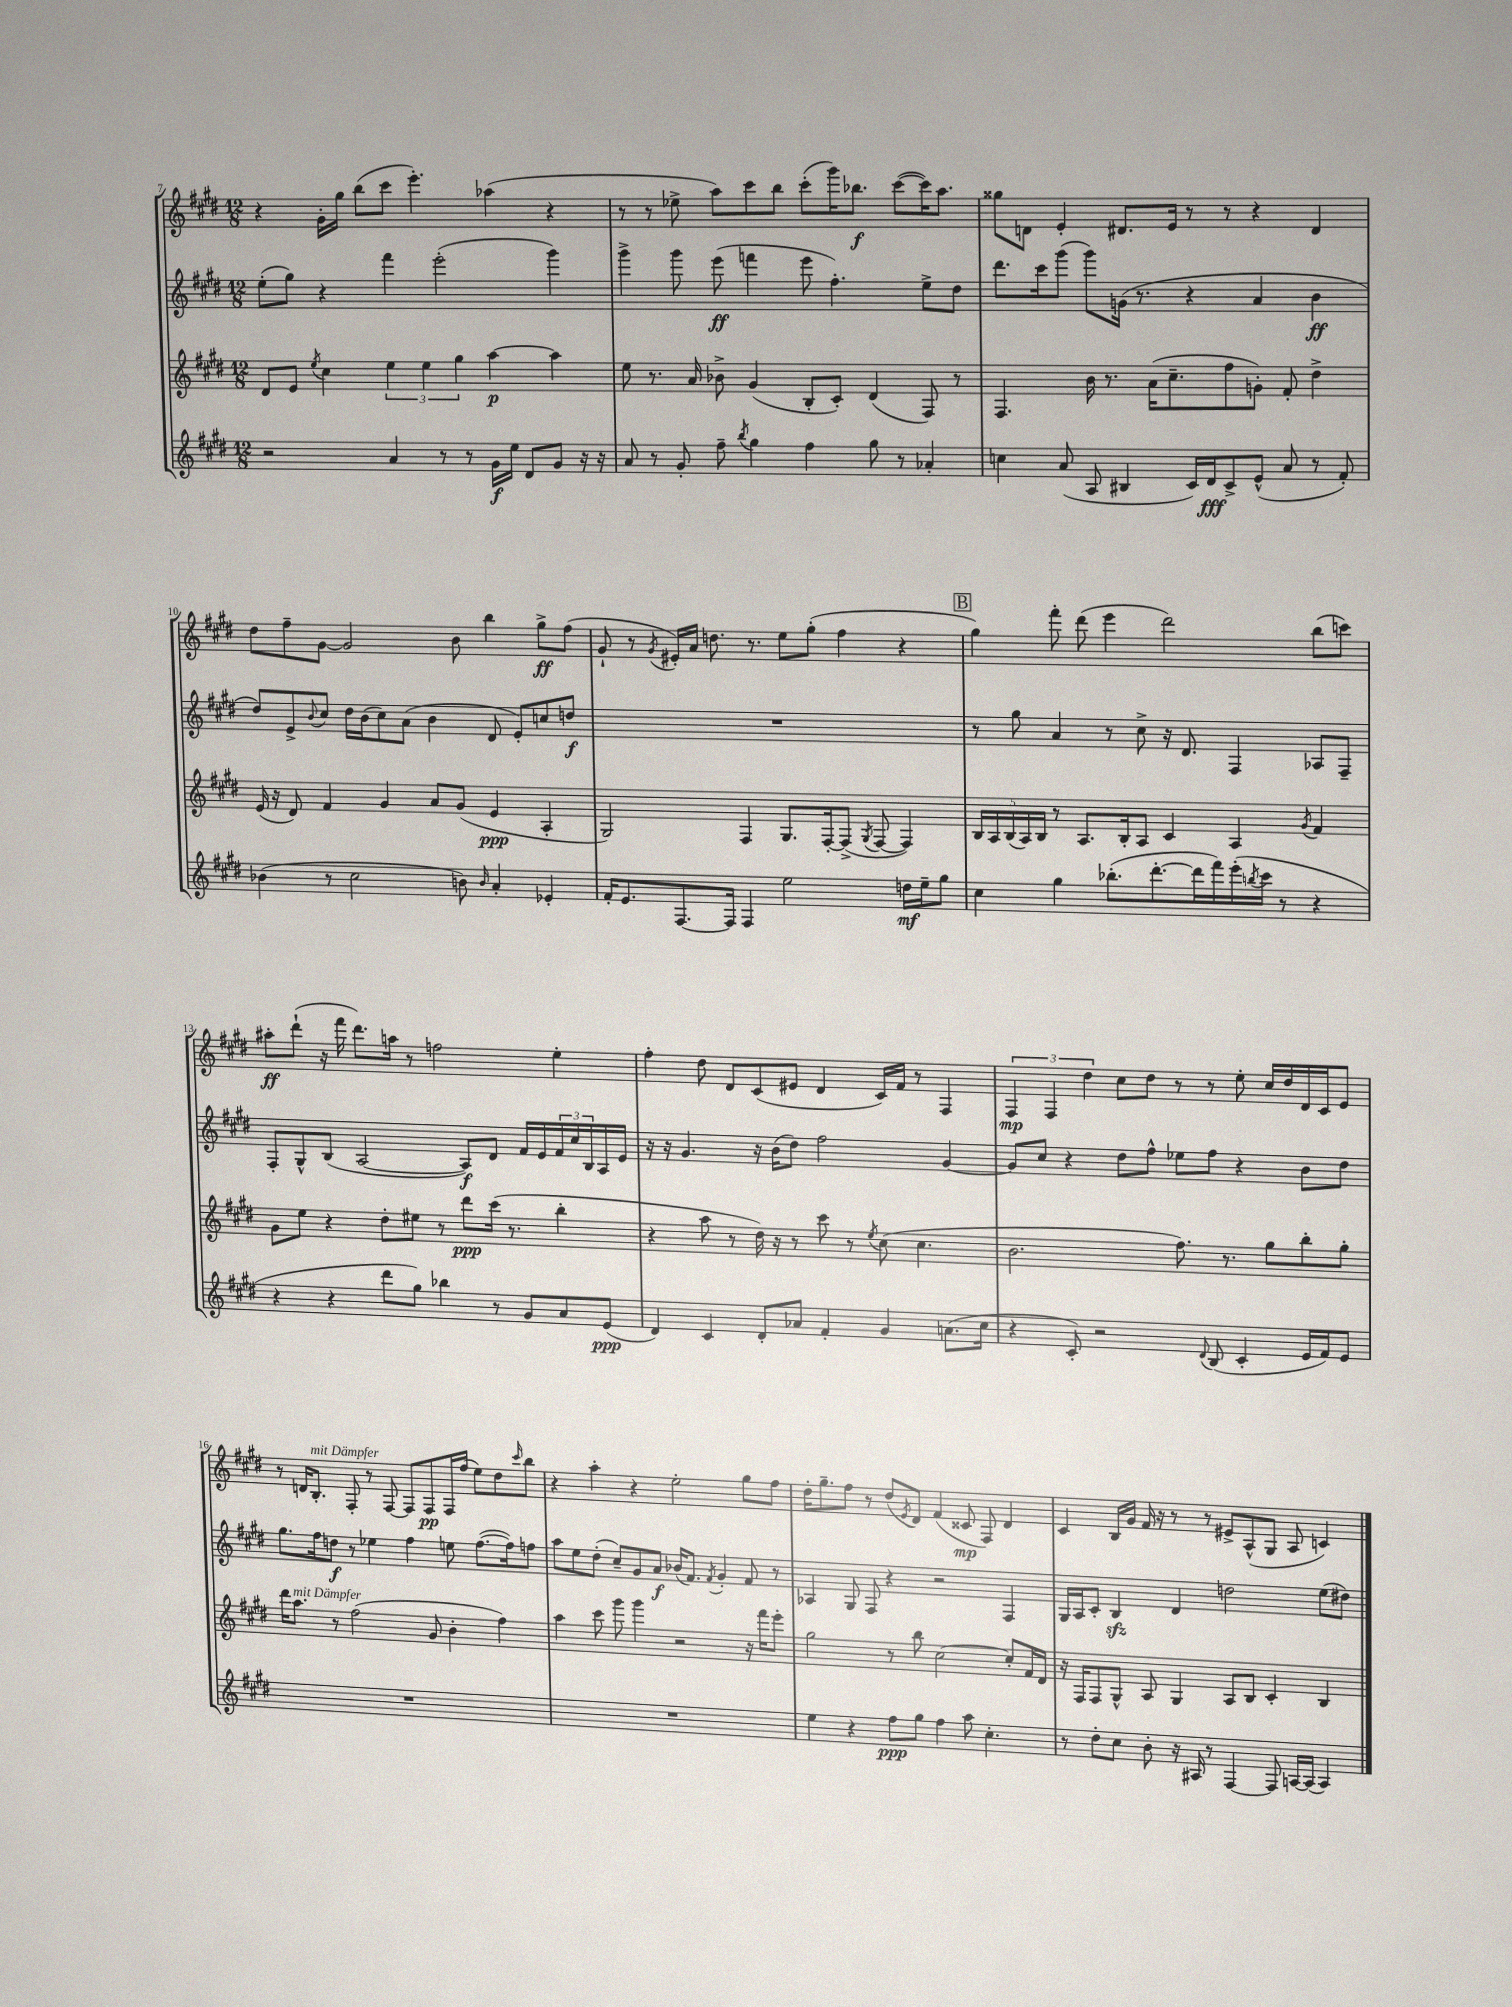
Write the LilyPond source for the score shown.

<<
\new StaffGroup <<
\new Staff = "s0" {
    \clef treble \key e \major \numericTimeSignature \time 12/8
    r4 gis'16-. gis''16 b''8( cis'''8 e'''4.-.) aes''4( r4 |
    r8 r8 ees''8-> a''8) cis'''8 b''8 cis'''8-.( gis'''16) bes''8.\f cis'''8~( cis'''16) a''8. |
    gisis''8 d'8 e'4-. dis'8. e'16 r8 r8 r4 dis'4 |
    dis''8 fis''8-- gis'8~ gis'2 b'8 b''4 gis''8->\ff fis''8( |
    gis'8-! r8 \acciaccatura { gis'8 } eis'16-.) a'16 d''8. r8. e''8 gis''8-.( fis''4 r4 |
    \mark \markup { \box "B" } gis''4) fis'''8-. dis'''8( e'''4 dis'''2) b''8( c'''8) |
    ais''8-.\ff dis'''8-!( r16 fis'''16 dis'''8.) a''16 r8 f''2 e''4-. |
    fis''4-. dis''8 dis'8 cis'8( eis'8 dis'4 cis'16) fis'16 r8 fis4 |
    \tuplet 3/2 { fis4\mp fis4 dis''4 } cis''8 dis''8 r8 r8 e''8-. cis''16 dis''16 dis'16 cis'16 e'8 |
    r8 d'16 b8.-.^\markup { \italic "mit Dämpfer" } fis8-. r8 fis8~ fis8 fis8\pp fis16 fis''16( e''8) dis''8 \grace { cis'''16 } b''8 |
    r4 a''4-. r4 e''2-. gis''8 fis''8 |
    dis''16-. gis''8.-- fis''8 r8 dis''8( \acciaccatura { e'8 } dis'8) fis'4( cisis'8\mp fis8) dis'4 |
    cis'4 b16 gis'16 fis'16 r16 r8 r8 eis'8-> a8-^( gis8 a8 c'4) \bar "|." |
}
\new Staff = "s1" {
    \clef treble \key e \major \numericTimeSignature \time 12/8
    e''8-.( gis''8) r4 fis'''4 e'''2-.( gis'''4) |
    gis'''4-> gis'''8 e'''8\ff( f'''4 e'''8 fis''4.-.) e''8-> dis''8 |
    dis'''8. cis'''16 gis'''8( gis'''8) g'16( r8. r4 a'4 b'4\ff |
    dis''8) e'8-> \appoggiatura { b'8 } cis''8 dis''16 b'16( cis''8) a'8( b'4 dis'8 e'8-.) c''8 d''8\f |
    R1. |
    \mark \markup { \box "B" } r8 gis''8 a'4 r8 cis''8-> r16 dis'8. fis4 aes8 fis8-- |
    fis8-. gis8-^ b8( a2~ a8\f) dis'8 fis'16 e'16 \tuplet 3/2 { fis'16 cis''16 b16 } a16 e'16 |
    r16 r16 gis'4. r16 b'16( dis''8) fis''2 gis'4~ |
    gis'8 cis''8 r4 dis''8 fis''8-^ ees''8 fis''8 r4 b'8 dis''8 |
    gis''8. fis''16 d''8\f r8 ees''4 fis''4 e''8 fis''8.~( fis''16) f''8 |
    a''8 e''8 dis''8-.( cis''8--) gis'8 a'8\f bes'16( fis'8.) \acciaccatura { fis'8 } gis'4-. fis'8 r8 |
    aes4 gis8 fis8 r4 r2 fis4 |
    gis16 a16 cis'8-. b4\sfz dis'4 d''2 e''8( dis''8) \bar "|." |
}
\new Staff = "s2" {
    \clef treble \key e \major \numericTimeSignature \time 12/8
    dis'8 e'8 \acciaccatura { e''8 } cis''4 \tuplet 3/2 { e''4 e''4 gis''4 } a''4~\p a''4 |
    e''8 r8. a'16 bes'8-> gis'4( b8-. cis'8-.) dis'4( fis8) r8 |
    fis4. b'16 r8. a'16( cis''8.-- fis''8 g'8-.) fis'8-. dis''4-> |
    e'16( r16 dis'8) fis'4 gis'4 a'8 gis'8( e'4\ppp a4-. |
    gis2) fis4 gis8. fis16~-. fis8->( \acciaccatura { gis8 } fis8~ fis4) |
    \mark \markup { \box "B" } \tuplet 5/4 { b16 a16 b16( a16) b16 } r8 a8. b16-. a8 cis'4 a4 \acciaccatura { gis'8 } fis'4 |
    gis'8 e''8 r4 dis''8-. eis''8 r8 dis'''8\ppp cis'''16( r8. b''4-. |
    r4 a''8 r8 dis''16) r16 r8 cis'''8 r8 \acciaccatura { e''8 } cis''8( cis''4. |
    b'2. fis''8.) r8. gis''8 b''8-. gis''8-. |
    dis'''16 a''8.^\markup { \italic "mit Dämpfer" } r8 fis''2( gis'8 b'4-. fis''4) |
    a''4 cis'''8 gis'''8 gis'''4 r2 r16 fis'''16 e'''8-. |
    gis''2 r8 b''8 cis''2~ cis''8-. fis'16 dis'16 |
    r16 fis16 fis8 gis8-^ a8 gis4 a8 b8 cis'4-. b4 \bar "|." |
}
\new Staff = "s3" {
    \clef treble \key e \major \numericTimeSignature \time 12/8
    r2 a'4 r8 r8 gis'16\f e''16 dis'8 gis'8 r16 r16 |
    a'8 r8 gis'8-. fis''8-- \acciaccatura { b''8 } gis''4 fis''4 gis''8 r8 aes'4-. |
    c''4 a'8( a8 bis4 cis'16) dis'16\fff cis'8-> e'8-^( a'8 r8 fis'8-.) |
    bes'4( r8 cis''2 b'8) \grace { b'16 } a'4-. ees'4-. |
    fis'16-. e'8. fis8.~ fis16 fis4 e''2 d''16\mf e''16-- gis''8 |
    \mark \markup { \box "B" } cis''4 gis''4 bes''8.-.( dis'''8.~-. dis'''16 fis'''16) e'''16-.( \acciaccatura { b''8 } cis'''16 r8 r4 |
    r4 r4 dis'''8 gis''8) bes''4 r8 gis'8 a'8 e'8\ppp( |
    dis'4) cis'4 dis'8-. aes'8 fis'4-. gis'4 a'8.( cis''16 |
    r4 cis'8-.) r2 \appoggiatura { dis'8 } b8( cis'4-. e'16 fis'16) e'8 |
    R1. |
    R1. |
    e''4 r4 fis''8\ppp gis''8 fis''4 a''8 cis''4.-. |
    r8 dis''8-. cis''8 b'8-. r16 ais16 r8 fis4~ fis8 a16~ a16( a4) \bar "|." |
}
>>
>>
\layout { \context { \Score currentBarNumber = #7 } }
